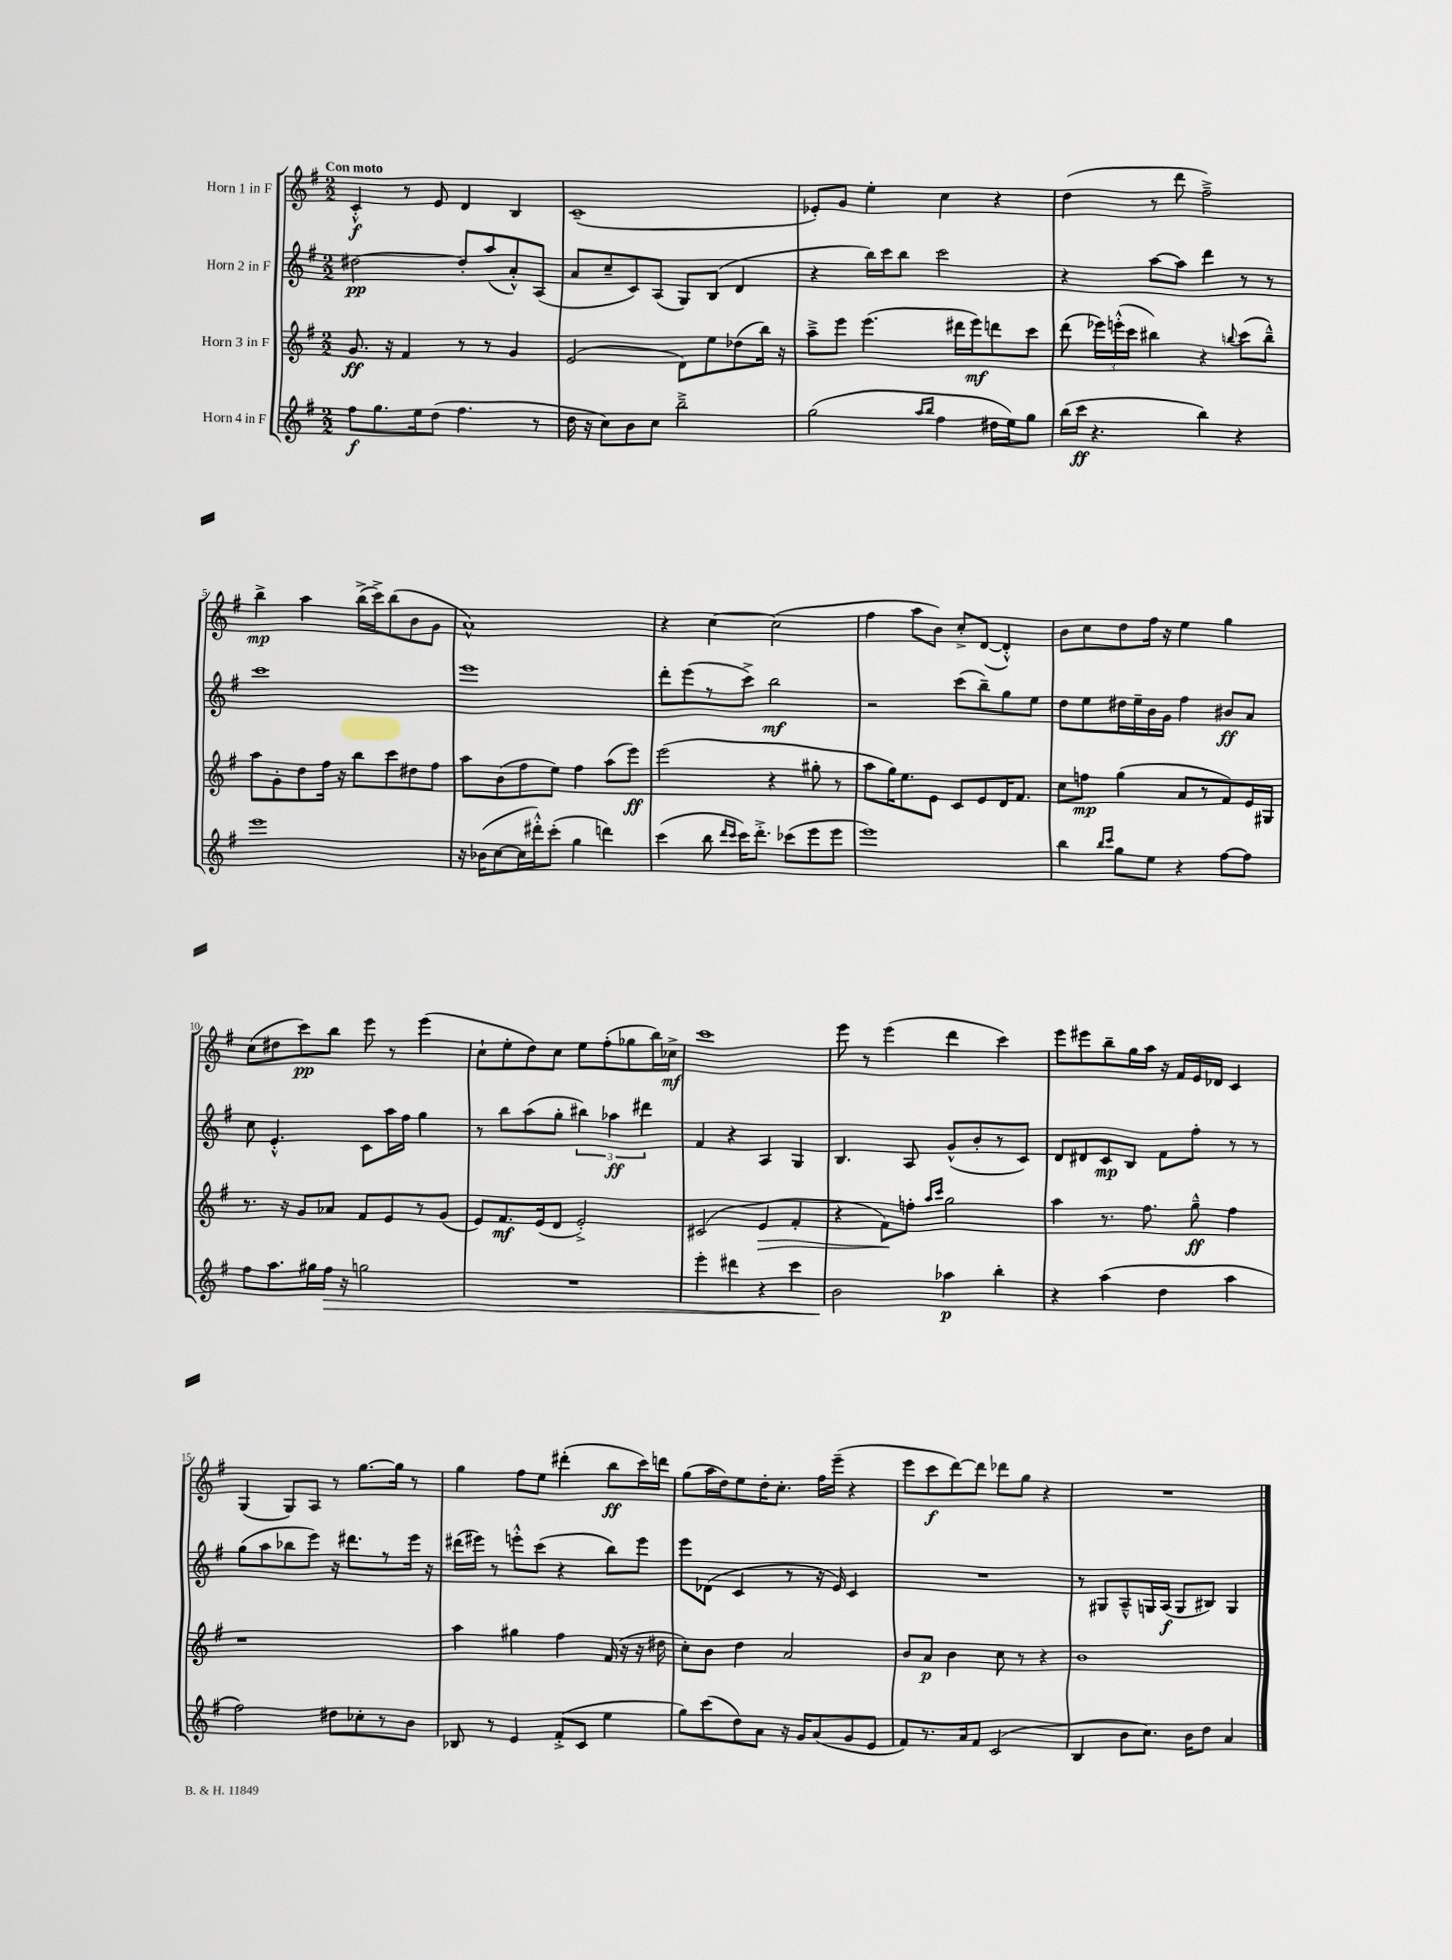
<<
\new StaffGroup <<
\new Staff = "s0" \with { instrumentName = "Horn 1 in F" } {
    \clef treble \key g \major \numericTimeSignature \time 2/2 \tempo "Con moto"
    \autoBeamOff c'4-.-^\f r8 e'8 d'4 b4 |
    c'1--( |
    ees'8[-.) g'8] e''4-. c''4 r4 |
    d''4( r8 d'''8 fis''2--->) |
    b''4->\mp a''4 b''16[->( c'''16->) b''8( b'8 g'8] |
    a'1-^) |
    r4 c''4~ c''2( |
    fis''4 a''8[ b'8]) c''8[-.-> d'8]~( d'4-.-^) |
    b'8[ c''8 d''8 fis''16] r16 e''4 g''4 |
    c''8[( dis''8 c'''8\pp) b''8] e'''8 r8 e'''4( |
    c''8[-! e''8-. d''8) c''8] e''8[ fis''8-.( ges''8 b''16) ces''16]->\mf |
    c'''1 |
    e'''8 r8 e'''4( d'''4 c'''4) |
    e'''8[ eis'''8 b''8-- g''16 a''16] r16 fis'16[ e'16 des'16] c'4 |
    g4( g8[) a8] r8 g''8.[~ g''16] r8 |
    g''4 fis''8[ e''8] dis'''4-.( b''8[\ff c'''16) d'''16] |
    g''8[( a''16 d''16) e''8 d''16-. c''8.]-. fis''16[ e'''16]--( r4 |
    e'''8[ c'''8\f d'''8~) d'''8] des'''8[ g''8] r4 |
    R1 \bar "|." |
}
\new Staff = "s1" \with { instrumentName = "Horn 2 in F" } {
    \clef treble \key g \major \numericTimeSignature \time 2/2
    \autoBeamOff dis''2~\pp dis''8[-. a''8( a'8-.-^) a8]( |
    a'8[ c''8-- c'8) a8]( g8[) b8]( d'4 |
    r4 b''16[) c'''16 b''8] c'''2 |
    r4 a''8[~ a''8] d'''4 r8 r8 |
    c'''1 |
    e'''1 |
    d'''8[-. e'''8( r8 c'''8]->) b''2\mf |
    r2 c'''8[( b''8--) g''8 e''8] |
    d''8[ e''8 dis''16 e''16-- b'16 g'16] fis''4 bis'8[\ff a'8] |
    c''8 e'4.-.-^ c'8[ a''16 fis''16] g''4 |
    r8 b''8[ a''8( g''8]-. \tuplet 3/2 { bis''4) aes''4\ff dis'''4 } |
    fis'4 r4 a4 g4 |
    b4. a8 g'8[-^( b'8-. r8 c'8]) |
    d'8[ dis'8 c'8\mp b8] fis'8[ fis''8]-. r8 r8 |
    g''8[( a''8 bes''8 e'''8]) r16 dis'''8.[ r8 e'''16] r16 |
    dis'''16[( eis'''16]) r8 e'''8[-.-^ c'''8]( r4 b''8[) e'''8] |
    e'''8[ des'8]( c'4 r8 r16 e'16) c'4 |
    R1 |
    r8 gis8[ a8---^ g16 a16]\f( g8[ bis8]) g4 \bar "|." |
}
\new Staff = "s2" \with { instrumentName = "Horn 3 in F" } {
    \clef treble \key g \major \numericTimeSignature \time 2/2
    \autoBeamOff g'8.\ff r16 fis'4 r8 r8 g'4 |
    e'2( d'8[) e''8 des''8( b''16]) r16 |
    a''8[---> e'''8] e'''4.( dis'''16[ e'''16\mf) d'''8 c'''8] |
    d'''8( \tuplet 3/2 { ees'''16[) e'''16-.-^( c'''16] } bis''4) r4 \appoggiatura { b''8 } c'''8[( b''8]---^) |
    a''8[ g'8-. d''8 fis''16] r16 b''8[ c'''8 dis''8 fis''8] |
    a''8[ b'8( fis''8 e''8]) fis''4 a''8[( e'''8]\ff) |
    e'''2( r4 gis''8-. r8 |
    a''8[ g''16) e''8. e'8] c'8[ e'8 d'16 fis'8.] |
    c''8[ f''8]\mp g''4( a'8[ r8 fis'8) e'16 gis16] |
    r8. r16 g'8[ aes'8] fis'8[ e'8 r8 g'8]( |
    e'8[) fis'8.\mf e'16( d'8] e'2-.->) |
    cis'2( e'4\> fis'4-. |
    r4 fis'8[\!) f''8]-. \grace { a''16[ c'''16] } g''2 |
    a''4 r8. fis''8. g''8---^\ff fis''4 |
    r1 |
    a''4 gis''4 fis''4 fis'16( r16 r16 dis''16 |
    c''8[-.) b'8] d''4 a'2 |
    b'8[ a'8]\p b'4 c''8 r8 r4 |
    b'1 \bar "|." |
}
\new Staff = "s3" \with { instrumentName = "Horn 4 in F" } {
    \clef treble \key g \major \numericTimeSignature \time 2/2
    \autoBeamOff fis''8[\f g''8. e''16 d''8]( fis''4. r8 |
    d''16 r16 c''8[) b'8 c''8] b''2---> |
    g''2( \grace { a''16[ b''16] } fis''4 dis''16[ e''16) g''8] |
    b''16[( c'''16]\ff r4. b''4) r4 |
    e'''1 |
    r16 bes'16[( c''8~ c''16 dis'''16-.-^) c'''8]-.( g''4 d'''4) |
    c'''4( b''8 \grace { d'''16[ c'''16] } c'''16[) d'''8.]-.-> ces'''8[( e'''8 e'''8] |
    e'''1) |
    b''4 \grace { b''16[ c'''16] } g''8[ e''8] r4 fis''8[~ fis''8] |
    fis''8[ a''8. gis''16 fis''16]\> r16 g''2 |
    R1 |
    e'''4-. dis'''4 r4 c'''4 |
    b'2\! aes''4\p b''4-. |
    r4 a''4( d''4 a''4 |
    fis''2) dis''8[ ces''8-. r8 b'8] |
    bes8 r8 e'4 fis'8[-.->( c'8] e''4 |
    g''8[) c'''8( d''8) a'8] r16 g'16[ a'8( g'8 e'8] |
    fis'8[) r8. a'16 fis'8] c'2( |
    b4 b'8[ c''8.]) b'16[ d''8] a'4 \bar "|." |
}
>>
>>
